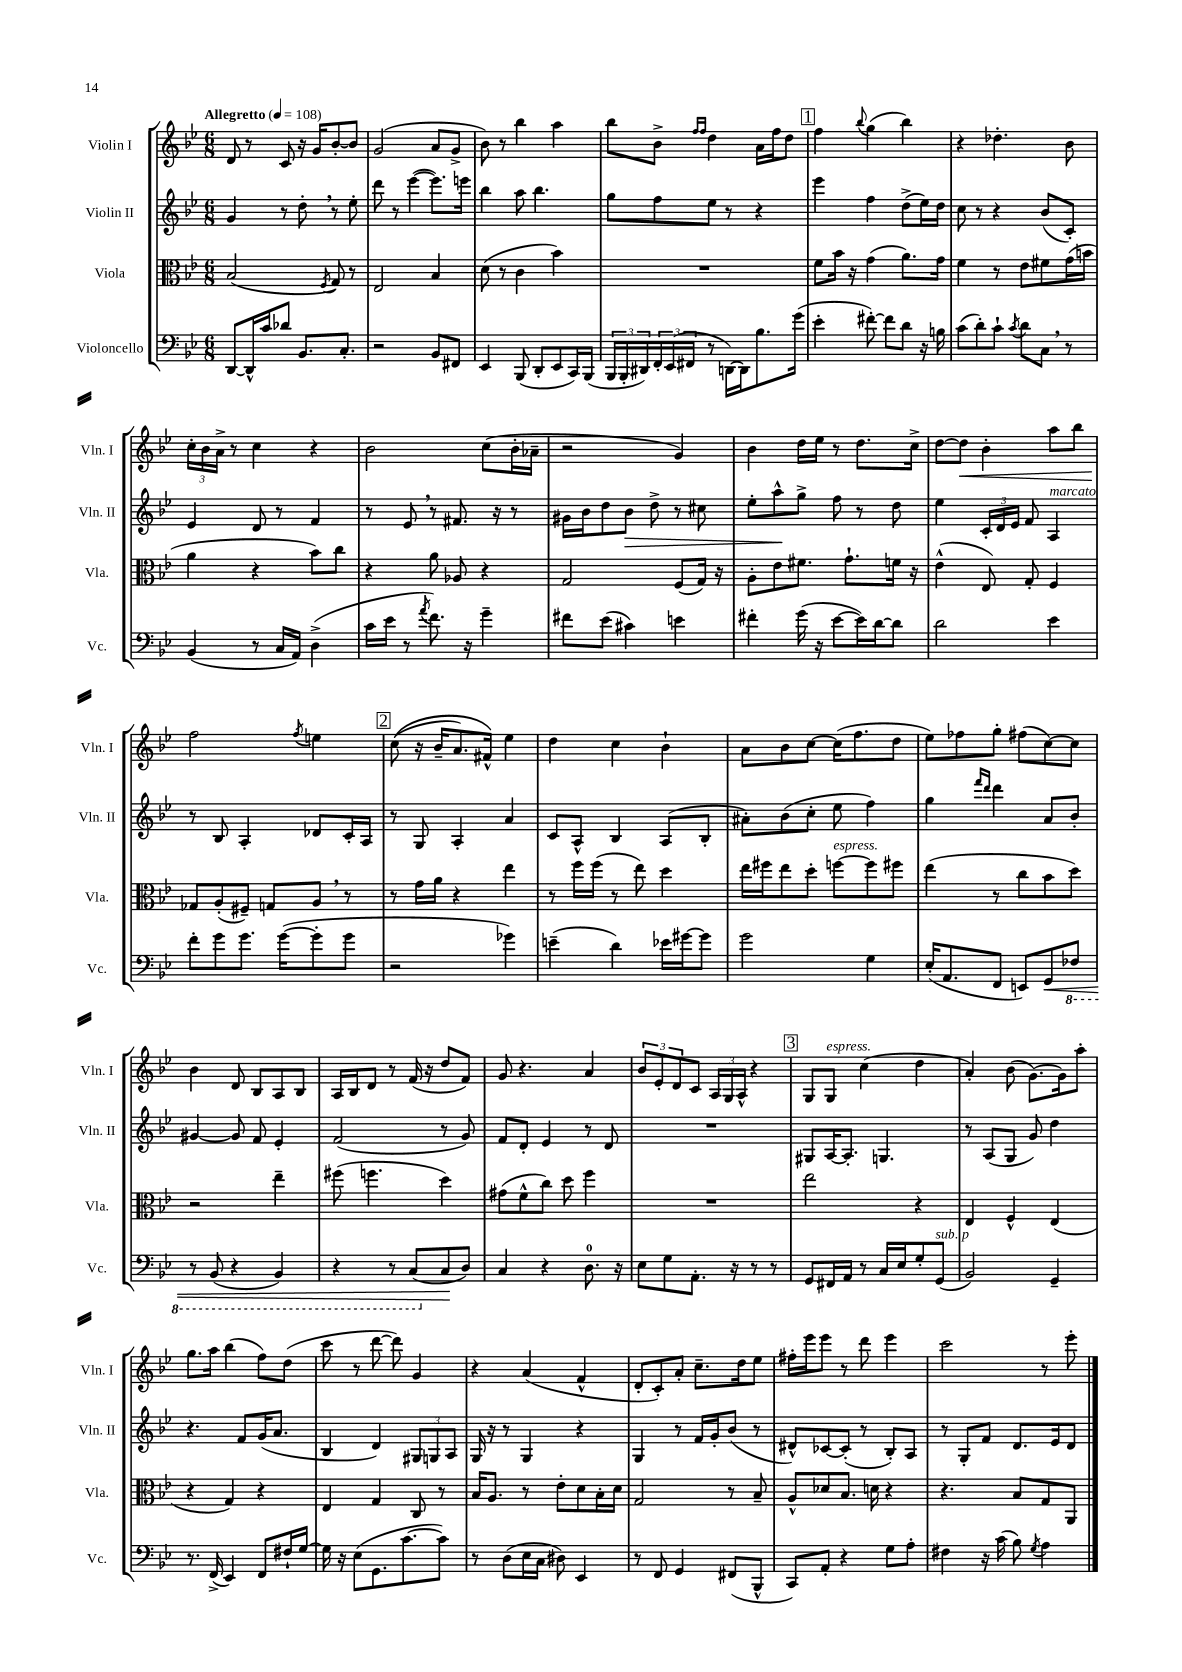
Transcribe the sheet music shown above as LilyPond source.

<<
\new StaffGroup <<
\new Staff = "s0" \with { instrumentName = "Violin I" shortInstrumentName = "Vln. I" } {
    \clef treble \key bes \major \numericTimeSignature \time 6/8 \tempo "Allegretto" 4 = 108
    d'8 r8 c'8 r16 g'16 bes'8~-. bes'8 |
    g'2( a'8 g'8-> |
    bes'8) r8 bes''4 a''4 |
    bes''8 bes'8-> \grace { f''16 f''16 } d''4 a'16 f''16 d''8 |
    \mark \markup { \box "1" } f''4 \appoggiatura { bes''8 } g''4( bes''4) |
    r4 des''4.-. bes'8 |
    \tuplet 3/2 { c''16-. bes'16 a'16-> } r8 c''4 r4 |
    bes'2 c''8( bes'16-. aes'16-- |
    r2 g'4) |
    bes'4 d''16 ees''16 r8 d''8. c''16-> |
    d''8~ d''8\< bes'4-. a''8 bes''8 |
    f''2\! \acciaccatura { f''8 } e''4 |
    \mark \markup { \box "2" } c''8(\( r16 bes'16-- a'8.) fis'16-^\) ees''4 |
    d''4 c''4 bes'4-! |
    a'8 bes'8 c''8~ c''16( f''8. d''8 |
    ees''8) fes''8 g''8-. fis''8( c''8~) c''8 |
    bes'4 d'8 bes8 a8 bes8 |
    a16 bes16 d'8 r8 f'16( r16 d''8 f'8) |
    g'8 r4. a'4 |
    \tuplet 3/2 { bes'8 ees'8-. d'8 } c'8 \tuplet 3/2 { a16 g16 a16-^ } r4 |
    \mark \markup { \box "3" } g8 g8^\markup { \italic "espress." } c''4( d''4 |
    a'4-.) bes'8( g'8.~) g'16 a''8-. |
    g''8. a''16 bes''4( f''8) d''8( |
    c'''8 r8 d'''8~ d'''8) g'4 |
    r4 a'4( f'4-^ |
    d'8-. c'8-.) a'8-. c''8.-- d''16 ees''8 |
    fis''16-. ees'''16 ees'''8 r8 d'''8 ees'''4 |
    c'''2 r8 ees'''8-. \bar "|." |
}
\new Staff = "s1" \with { instrumentName = "Violin II" shortInstrumentName = "Vln. II" } {
    \clef treble \key bes \major \numericTimeSignature \time 6/8
    g'4 r8 d''8-. \breathe r8 ees''8-. |
    d'''8 r8 ees'''4~( ees'''8.) e'''16 |
    bes''4 a''8 bes''4. |
    g''8 f''8 ees''8 r8 r4 |
    \mark \markup { \box "1" } ees'''4 f''4 d''8->( ees''16) d''16 |
    c''8 r8 r4 bes'8( c'8-.) |
    ees'4 d'8 r8 f'4 |
    r8 ees'8 \breathe r8 fis'8. r16 r8 |
    gis'16 bes'16 d''8 bes'8\> d''8-> r8 cis''8 |
    ees''8-. a''8-^\! g''8-> f''8 r8 d''8 |
    ees''4 \tuplet 3/2 { c'16-. d'16 ees'16 } f'8 a4^\markup { \italic "marcato" } |
    r8 bes8 a4-. des'8 c'16-. a16 |
    \mark \markup { \box "2" } r8 g8 a4-. a'4 |
    c'8 a8-^ bes4 a8( bes8-. |
    ais'8-.) bes'8( c''8-. ees''8 f''4) |
    g''4 \grace { f'''16 d'''16 } d'''4 a'8 bes'8-. |
    gis'4~ gis'8 f'8 ees'4-. |
    f'2( r8 g'8) |
    f'8 d'8-. ees'4 r8 d'8 |
    R2. |
    \mark \markup { \box "3" } gis8 a16~ a8.-. g4. |
    r8 a8( g8 g'8) d''4 |
    r4. f'8 g'16( a'8. |
    bes4 d'4) \tuplet 3/2 { gis8 g8 a8 } |
    g16 r16 r8 g4 r4 |
    g4 r8 f'16 g'16-. bes'8( r8 |
    dis'8-^) ces'8~ ces'8-.( r8 bes8-.) a8 |
    r8 g8-. f'8 d'8. ees'16 d'8 \bar "|." |
}
\new Staff = "s2" \with { instrumentName = "Viola" shortInstrumentName = "Vla." } {
    \clef alto \key bes \major \numericTimeSignature \time 6/8
    bes2( \acciaccatura { f8 } g8) r8 |
    ees2 bes4 |
    d'8( r8 c'4 bes'4) |
    R2. |
    \mark \markup { \box "1" } f'8 bes'16 r16 g'4( a'8.) g'16 |
    f'4 r8 ees'8 fis'8 g'16( b'16 |
    a'4 r4 bes'8) c''8 |
    r4 a'8 aes8 r4 |
    g2 f8( g16) r16 |
    a8-. ees'8 fis'8. g'8.-! f'16 r16 |
    ees'4-^( ees8) g8-. f4 |
    ges8 a8-.( fis8--) g8 a8 \breathe r8 |
    \mark \markup { \box "2" } r8 g'16 a'16 r4 ees''4 |
    r8 f''16 f''16( r8 ees''8) d''4 |
    ees''16 fis''16 ees''8 d''8-. f''8~^\markup { \italic "espress." } f''8 fis''8 |
    ees''4( r8 c''8 bes'8 d''8) |
    r2 ees''4-- |
    fis''8( f''4. d''4) |
    gis'8( f'8-^ c''8) d''8 f''4 |
    R2. |
    \mark \markup { \box "3" } ees''2 r4 |
    ees4 f4-^ ees4( |
    r4 g4) r4 |
    ees4 g4 c8 r8 |
    bes16 a8. r8 ees'8-. d'8 bes16-. d'16 |
    g2 r8 bes8-- |
    a8-^ des'8 bes8. d'16 r4 |
    r4. bes8 g8 a,8 \bar "|." |
}
\new Staff = "s3" \with { instrumentName = "Violoncello" shortInstrumentName = "Vc." } {
    \clef bass \key bes \major \numericTimeSignature \time 6/8
    d,8~ d,16-^ c'16 des'8 bes,8. c8.-. |
    r2 bes,8 fis,8 |
    ees,4 bes,,8( d,8-. ees,8 c,16) bes,,16( |
    \tuplet 3/2 { bes,,16 bes,,16-. dis,16) } \tuplet 3/2 { f,16-. ees,16( fis,16 } r8 d,16~) d,16 bes8. g'16( |
    \mark \markup { \box "1" } ees'4-. fis'8~-.) fis'8 d'8 r16 b16 |
    c'8( d'8-.) c'8-! \acciaccatura { c'8 } d'8 c8 \breathe r8 |
    bes,4( r8 c16 a,16) d4->( |
    c'16 ees'16 r8 \acciaccatura { a'8 } f'8.) r16 g'4-- |
    fis'8 ees'8( cis'4) e'4 |
    fis'4-. g'16( r16 ees'8~ ees'16) d'16~ d'8 |
    d'2 ees'4 |
    f'8-. g'8 g'8. g'16~( g'8-. g'8 |
    \mark \markup { \box "2" } r2 ges'4) |
    e'4--( d'4) ees'16 gis'16~ gis'8 |
    g'2 g4 |
    ees16-.( a,8. f,8 e,8) g,8\< \ottava #-1 fes,8 |
    r8 bes,,8( r4 bes,,4) |
    r4 r8 c,8( \ottava #0 c8\! d8) |
    c4 r4 d8.-0 r16 |
    ees8 g8 a,8.-. r16 r8 r8 |
    \mark \markup { \box "3" } g,8 fis,16 a,16 r8 c16 ees16 g8-. g,8^\markup { \italic "sub. p" }( |
    bes,2) g,4-- |
    r8. f,16->( ees,4) f,8 fis16-! g16~ |
    g16 r16 ees8( g,8. c'8.~ c'8) |
    r8 d8( ees16 c16 dis8) ees,4 |
    r8 f,8 g,4 fis,8( bes,,8-^ |
    c,8) a,8-. r4 g8 a8-. |
    fis4 r16 c'16( bes8) \acciaccatura { g8 } a4 \bar "|." |
}
>>
>>
\layout { \context { \Score \remove "Bar_number_engraver" } }
